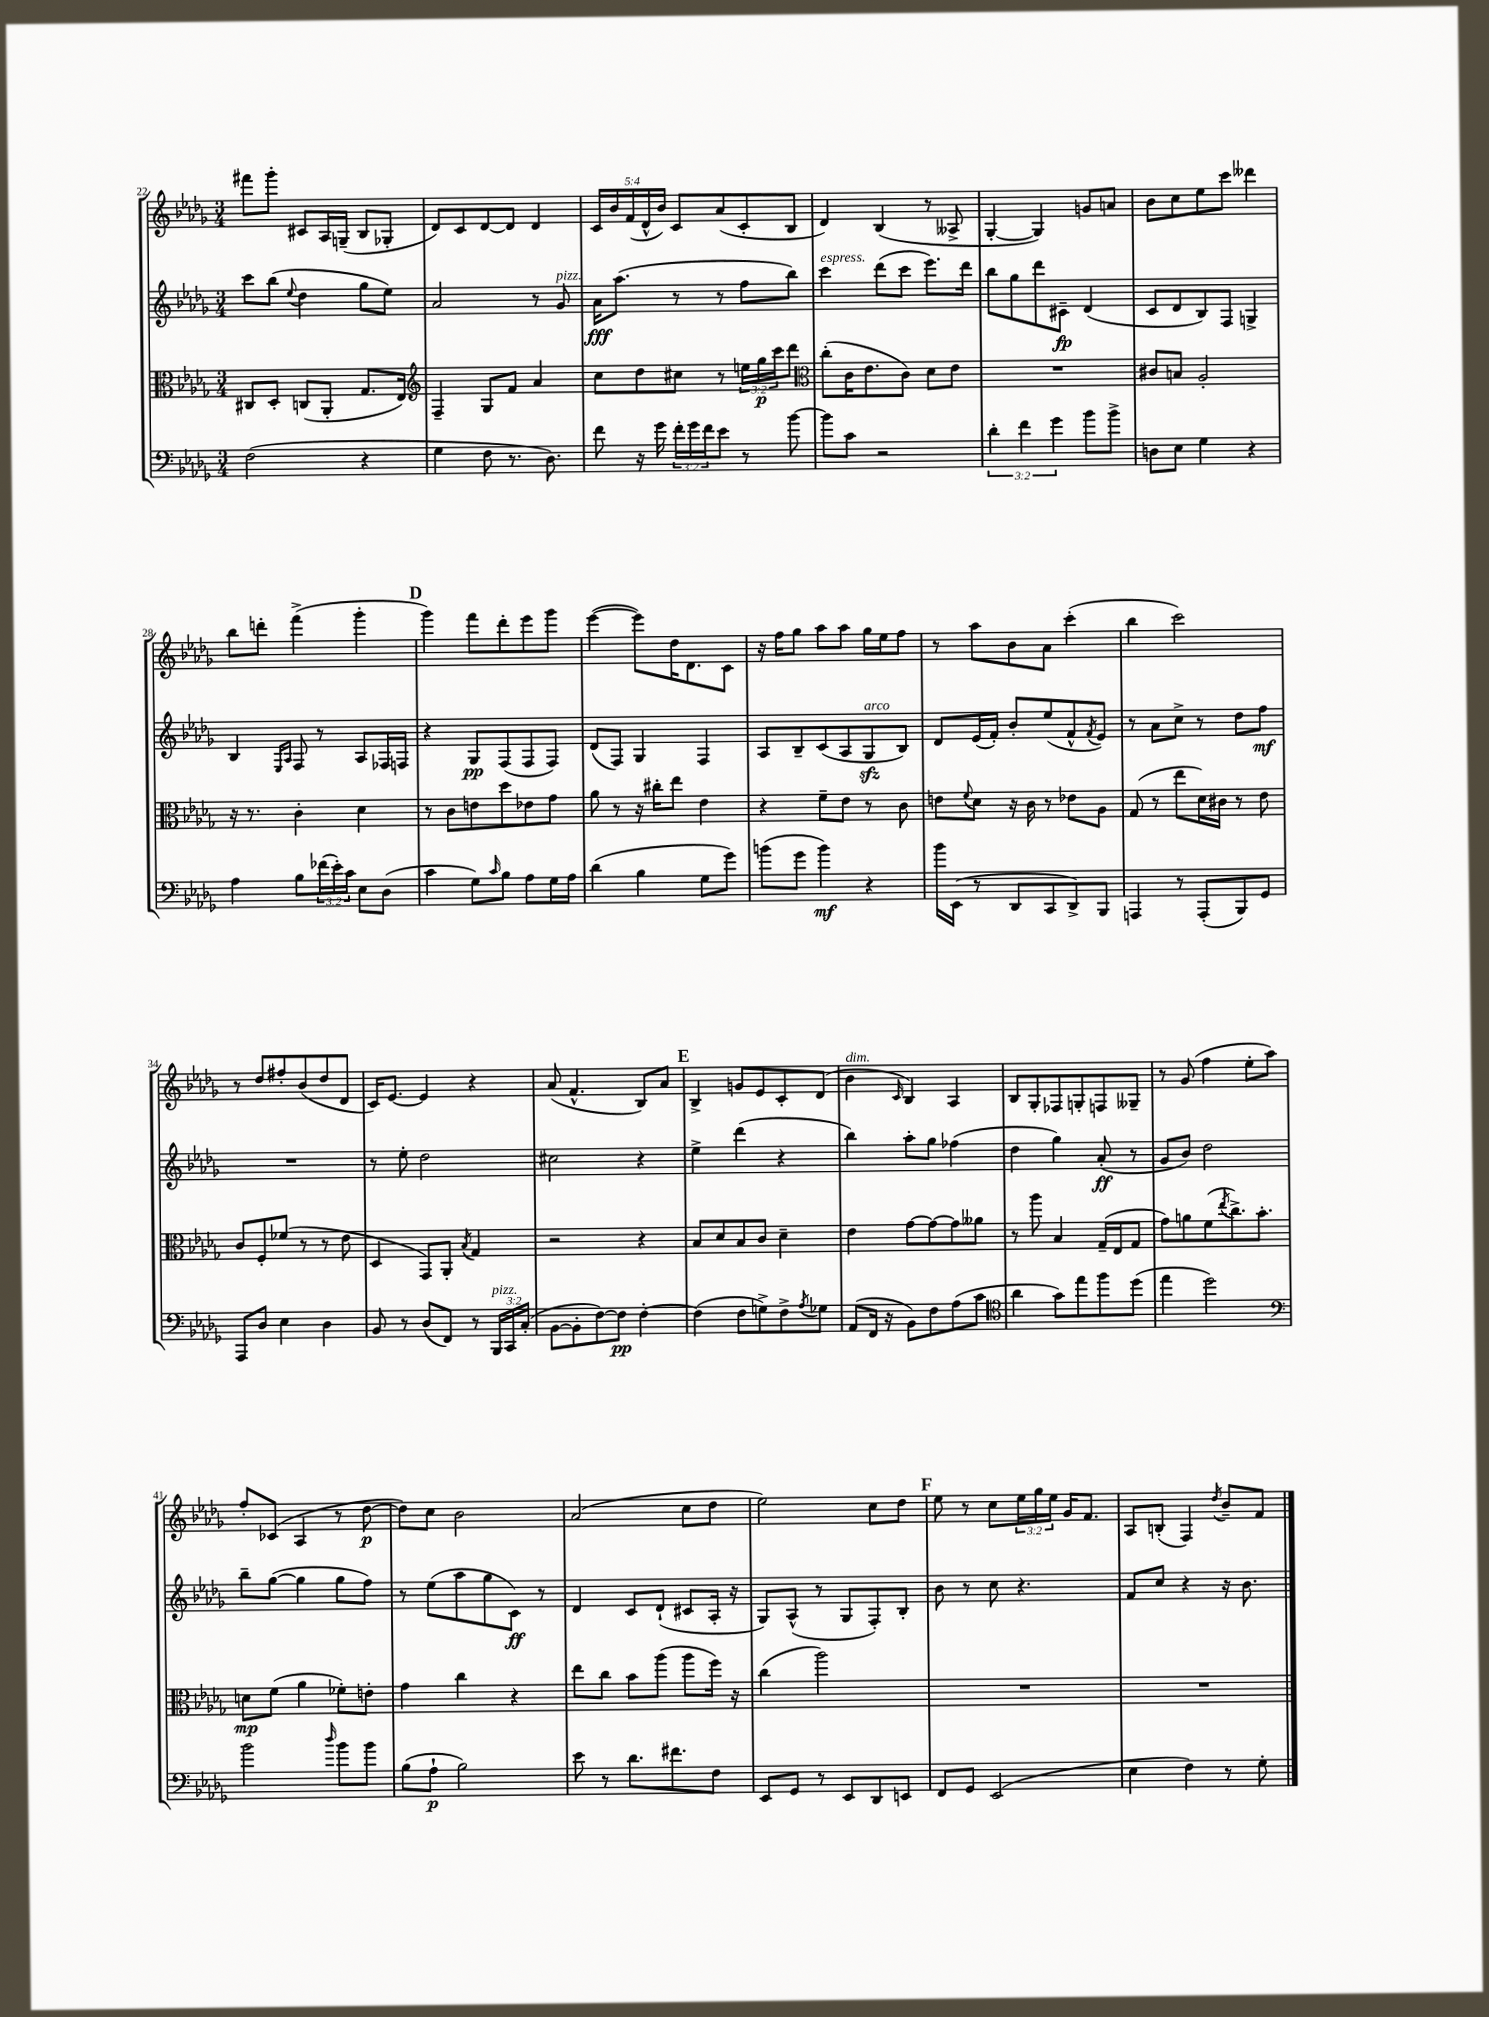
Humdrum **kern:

**kern	**kern	**kern	**kern
*staff4	*staff3	*staff2	*staff1
*clefF4	*clefC3	*clefG2	*clefG2
*k[b-e-a-d-g-]	*k[b-e-a-d-g-]	*k[b-e-a-d-g-]	*k[b-e-a-d-g-]
*M3/4	*M3/4	*M3/4	*M3/4
(2F	8C#	8ccc	8fff#
.	8D-'	(8bb-	8ggg-'
.	.	8qqee-	.
.	(8C	4dd-	8c#
.	8AA-'	.	16A-
.	.	.	(16G~
4r	8.G-	8gg-	8B-
.	.	8ee-)	8G-'
.	16E-)	.	.
=	=	=	=
*	*clefG2	*	*
4G-	4F~	2a-	8d-)
.	.	.	8c
8F	8G-	.	[8d-
8.r	8f	.	8d-]
.	4a-	8r	4d-
8.D-)	.	.	.
.	.	8g-	.
=	=	=	=
8f	8cc	16a-	20c
.	.	.	20b-
.	.	(8.aa-	.
.	.	.	(20f
16r	8dd-	.	.
.	.	.	20d-^^
16g-	.	.	.
.	.	.	20b-)
24f'	8cc#	8r	8c
24g-	.	.	.
24f	.	.	.
8e-	8r	8r	(8a-
8r	24ee	8ff	8c'
.	24gg-	.	.
.	24ccc	.	.
[8b-	8ddd-	8bb-)	8B-
=	=	=	=
*	*clefC3	*	*
8b-]	(8cc'	4ccc	4d-)
8c	16c	.	.
.	8.e-	.	.
2r	.	(8ddd-	(4B-
.	8c)	8ccc	.
.	8d-	8.eee-)	8r
.	8e-	.	8A--^
.	.	16ddd-	.
=	=	=	=
6d-'	2.r	8bb-	[4G-'
.	.	8gg-	.
6f	.	.	.
.	.	8ddd-	4G-])
6g-	.	.	.
.	.	8c#~	.
8b-	.	(4d-	8g
8b-^	.	.	8a
=	=	=	=
8D	8c#	8c	8b-
8E-	8B	8d-	8cc
4G-	2A-'	8B-)	8ee-
.	.	8F	8ccc
4r	.	4G^	4ddd--
=	=	=	=
4A-	16r	4B-	8bb-
.	8.r	.	.
.	.	.	8ddd'
.	.	16qqE-	.
.	.	16qqA-	.
8B-	4c'	8F	(4fff^
(24f-	.	8r	.
24e-')	.	.	.
24c	.	.	.
8E-	4d-	8A-	4ggg-'
(8D-	.	16F-	.
.	.	16F	.
=	=	=	=
4c	8r	4r	4ggg-)
.	8c	.	.
8G-)	8e	8G-	8fff
16qqc	.	.	.
8B-	8dd-	(8F	8ddd-'
8A-	8e-	8F	8eee-
16G-	8g-	8F)	8ggg-
16A-	.	.	.
=	=	=	=
(4d-	8a-	(8d-	([4eee-
.	8r	8F)	.
4B-	16r	4G-	8eee-])
.	16cc#'	.	.
.	8ee-	.	16dd-
.	.	.	8.d-
8G-	4e-	4F	.
8g-)	.	.	8c
=	=	=	=
(8b	4r	8A-	16r
.	.	.	16ff
8g-	.	8B-~	8gg-
4b)	8f~	(8c	8aa-
.	8e-	8A-	8aa-
4r	8r	8G-	16gg-
.	.	.	16ee-
.	8c	8B-)	8ff
=	=	=	=
16b-	8e	8d-	8r
(16EE-	.	.	.
.	8qqf	.	.
8r	8d-	(16e-	8aa-
.	.	16f')	.
8DD-	16r	8b-'	8b-
.	16c	.	.
8CC	8r	(8ee-	8a-
8DD-^)	8e-	8f^^	(4ccc'
.	.	8qf	.
8BBB-	8A-	8e-)	.
=	=	=	=
4AAA	(8G-	8r	4bb-
.	8r	8a-	.
8r	8ee-	8cc^	2ccc)
(8AAA'	16d-)	8r	.
.	16c#	.	.
8BBB-)	8r	8dd-	.
8GG-	8e-	8ff	.
=	=	=	=
8AAA-	8c	2.r	8r
8D-	8F'	.	8dd-
4E-	(8f-	.	8ff#'
.	8r	.	(8b-
4D-	8r	.	8dd-
.	8e-	.	8d-
=	=	=	=
8BB-	4D-	8r	16c)
.	.	.	[8.e-
8r	.	8ee-'	.
(8D-	8GG-)	2dd-	4e-]
8FF)	8AA-'	.	.
.	8qB-	.	.
8r	4G-	.	4r
24BBB-	.	.	.
24CC	.	.	.
(24C'	.	.	.
=	=	=	=
[8BB-	2r	2cc#	(8a-
8BB-']	.	.	4.f^^
[8F)	.	.	.
8F]	.	.	.
[4F'	4r	4r	8B-)
.	.	.	8a-
=	=	=	=
(4F]	8B-	4ee-^	4B-^
.	8d-	.	.
8F	8B-	(4ddd-	8g
8G^)	8c	.	8e-
8F^	4d-~	4r	8c'
8qA-	.	.	.
8G-	.	.	(8d-
=	=	=	=
(8AA-	4e-	4bb-)	4b-
16FF	.	.	.
16r	.	.	.
.	.	.	16qqc
8BB-)	[8g-	8aa-'	4B-)
8F	8g-_	8gg-	.
(8A-	8g-]	(4ff-	4A-
8c	8a--	.	.
=	=	=	=
*clefC4	*	*	*
4a-	8r	4dd-	8B-
.	8aa-	.	8G-'
8g-)	4B-	4gg-)	8F-
8ee-	.	.	8G'
8ff	(16G-~	(8a-'	8F
.	16E-	.	.
(8dd-	8G-	8r	8G--~
=	=	=	=
4ee-	8g-)	8g-	8r
.	8a	8b-)	(8g-
2dd-)	(8f	2dd-	4ff
.	8qee-	.	.
.	8.cc^)	.	.
.	.	.	8ee-'
.	8.b-'	.	.
.	.	.	8aa-)
=	=	=	=
*clefF4	*	*	*
2b-	8d	8bb-~	8ff'
.	(8f	([8gg-	(8c-
.	4a-	4gg-]	4A-
16qqdd-	.	.	.
8b-	8f-')	8gg-	8r
8b-	8e'	8ff)	[8dd-
=	=	=	=
(8B-	4g-	8r	8dd-])
8A-`	.	(8ee-	8cc
2B-)	4cc	8aa-	2b-
.	.	8gg-	.
.	4r	8c)	.
.	.	8r	.
=	=	=	=
8e-	8ee-	4d-	(2a-
8r	8cc	.	.
8.d-	8b-	8c	.
.	(8aa-	(8d-`	.
8.f#	.	.	.
.	8aa-	8c#	8cc
8F	16ff)	16A-'	8dd-
.	16r	16r	.
=	=	=	=
8EE-	(4cc	8G-)	2ee-)
8GG-	.	(8A-^^	.
8r	2aa-)	8r	.
8EE-	.	8G-	.
8DD-	.	8F')	8cc
8EE	.	8B-'	8dd-
=	=	=	=
8FF	2.r	8b-	8ee-
8GG-	.	8r	8r
(2EE-	.	8cc	8cc
.	.	4.r	24ee-
.	.	.	24gg-
.	.	.	24ee-
.	.	.	16g-
.	.	.	8.f
=	=	=	=
4E-	2.r	8f	8A-
.	.	8cc	(8B'
4F)	.	4r	4F)
.	.	.	8qdd-
8r	.	16r	8b-~
.	.	8.b-	.
8G-'	.	.	8f
==	==	==	==
*-	*-	*-	*-
